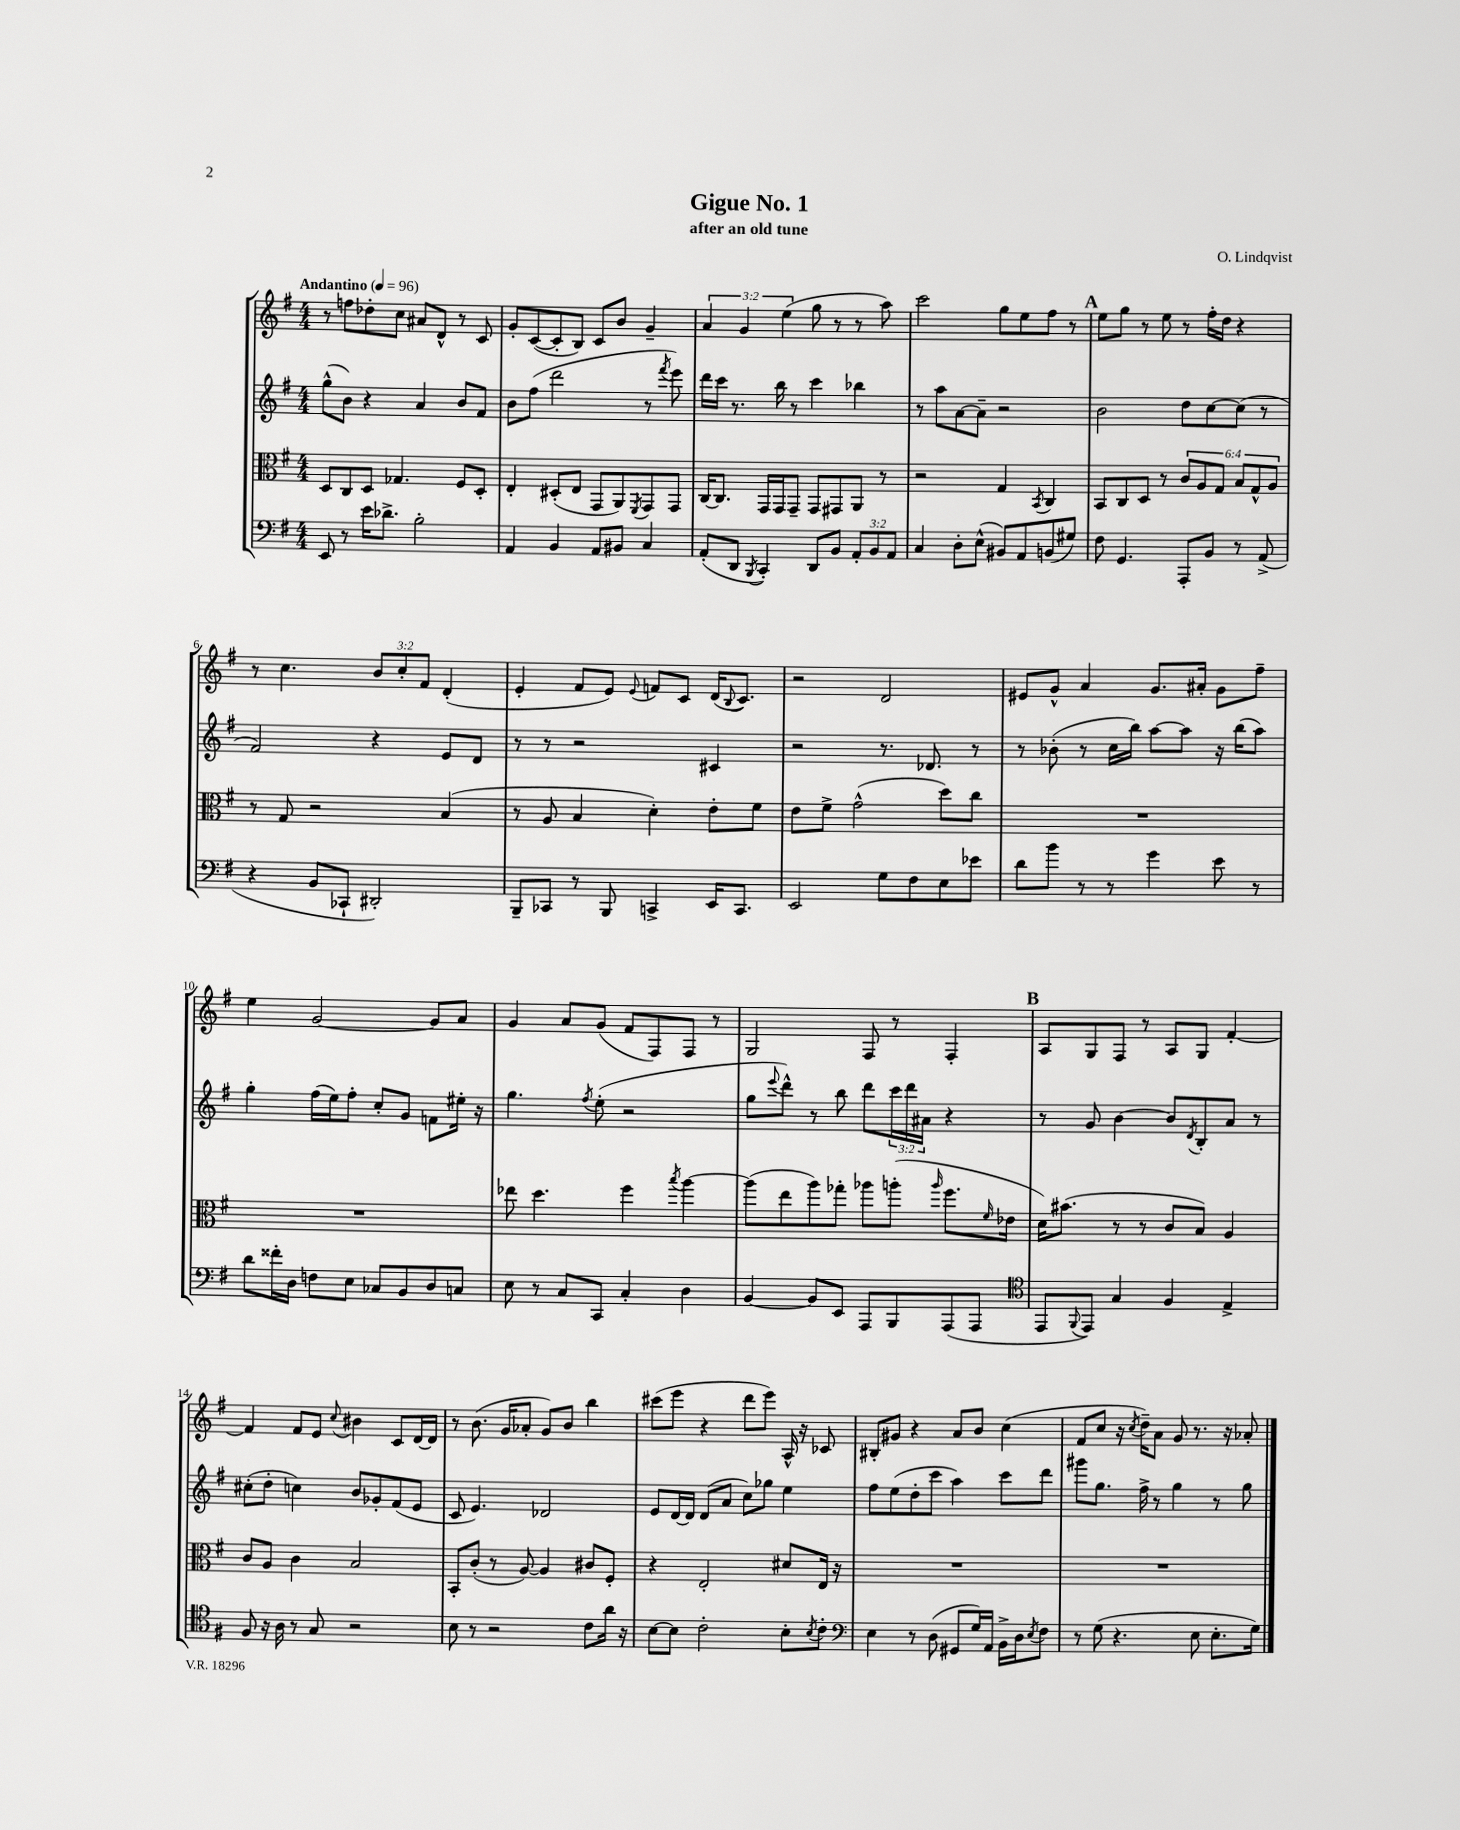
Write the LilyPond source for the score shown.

\header { title = "Gigue No. 1" composer = "O. Lindqvist" subtitle = "after an old tune" }
<<
\new StaffGroup <<
\new Staff = "s0" {
    \clef treble \key g \major \numericTimeSignature \time 4/4 \override Staff.TupletNumber.text = #tuplet-number::calc-fraction-text \tempo "Andantino" 4 = 96
    r8 f''8 des''8-. c''8 ais'8 d'8-^ r8 c'8 |
    g'8-. c'8~( c'8-. b8) c'8 b'8 g'4-- |
    \tuplet 3/2 { a'4 g'4 e''4( } g''8 r8 r8 a''8) |
    c'''2 g''8 e''8 fis''8 r8 |
    \mark \markup { \bold "A" } e''8 g''8 r8 e''8 r8 fis''16-. d''16 r4 |
    r8 c''4. \tuplet 3/2 { b'8 c''8-. fis'8 } d'4-.( |
    e'4-. fis'8 e'8) \appoggiatura { e'8 } f'8 c'8 d'16( \appoggiatura { b8 } c'8.) |
    r2 d'2 |
    eis'8 g'8-^ a'4 g'8. ais'16-. g'8 fis''8-- |
    e''4 g'2~ g'8 a'8 |
    g'4 a'8 g'8( fis'8 fis8) fis8 r8 |
    g2 fis8 r8 fis4-. |
    \mark \markup { \bold "B" } a8 g8 fis8 r8 a8 g8 fis'4~-. |
    fis'4 fis'8 e'8 \appoggiatura { c''8 } bis'4 c'8 d'16~ d'16 |
    r8 b'8.( g'16 aes'8-. g'8) b'8 b''4 |
    cis'''8( e'''8 r4 d'''8 e'''8) a16-^ r16 ces'8 |
    bis8-. gis'8 r4 a'8 b'8 c''4( |
    fis'8 c''8 r16 \acciaccatura { c''8 } d''16--) a'8 g'8 r8. r16 aes'8-. \bar "|." |
}
\new Staff = "s1" {
    \clef treble \key g \major \numericTimeSignature \time 4/4 \override Staff.TupletNumber.text = #tuplet-number::calc-fraction-text
    g''8-^( b'8) r4 a'4 b'8 fis'8 |
    b'8 fis''8( d'''2 r8 \acciaccatura { fis'''8 } e'''8) |
    d'''16 c'''16 r8. b''16 r8 c'''4 bes''4 |
    r8 a''8 a'8~ a'8-- r2 |
    \mark \markup { \bold "A" } b'2 d''8 c''8~ c''8( r8 |
    fis'2) r4 e'8 d'8 |
    r8 r8 r2 cis'4 |
    r2 r8. des'8. r8 |
    r8 bes'8-.( r8 c''16 b''16) a''8~ a''8 r16 b''16( a''8) |
    g''4-. fis''16( e''16) fis''8-. c''8-. g'8 f'8 eis''16-. r16 |
    g''4. \acciaccatura { fis''8 } e''8-.( r2 |
    g''8 \appoggiatura { e'''8 } d'''8-^) r8 b''8 d'''8 \tuplet 3/2 { c'''16 d'''16 ais'16 } r4 |
    \mark \markup { \bold "B" } r8 g'8 b'4~ b'8 \acciaccatura { d'8 } b8-. a'8 r8 |
    cis''8-.( d''8-. c''4) b'8 ges'8-. fis'8( e'8 |
    c'8 e'4.) des'2 |
    e'8 d'16~ d'16 d'8( a'8 c''8) ges''8 e''4 |
    fis''8 e''8( d''8-. c'''8 a''4) c'''8 d'''8 |
    gis'''8 g''8. fis''16-> r8 g''4 r8 g''8 \bar "|." |
}
\new Staff = "s2" {
    \clef alto \key g \major \numericTimeSignature \time 4/4 \override Staff.TupletNumber.text = #tuplet-number::calc-fraction-text
    d8 c8 d8 ges4. fis8 d8-. |
    e4-. dis8-.( e8 g,8 a,8) \acciaccatura { fis,8 } g,8 g,8 |
    c16~ c8. g,16 g,16 g,8-- g,8 gis,8 a,8 r8 |
    r2 g4 \acciaccatura { b,8 } c4 |
    \mark \markup { \bold "A" } b,8 c8 d8 r8 \tuplet 6/4 { c'8 a8 g8 b8 g8-^ a8 } |
    r8 g8 r2 b4( |
    r8 a8 b4 d'4-.) e'8-. fis'8 |
    e'8 fis'8-> g'2-^( d''8) c''8 |
    R1 |
    R1 |
    ees''8 d''4. fis''4 \acciaccatura { b''8 } a''4~ |
    a''8( e''8 a''8) ges''8-. aes''8 a''8-.( \grace { a''16 } fis''8. \grace { fis'16 } ees'16 |
    \mark \markup { \bold "B" } d'16) bis'8.( r8 r8 c'8 b8) a4 |
    c'8 a8 c'4 b2 |
    b,8-. c'8-.( r8 a8~) a4 cis'8 fis8-. |
    r4 e2-. dis'8 e16 r16 |
    R1 |
    R1 \bar "|." |
}
\new Staff = "s3" {
    \clef bass \key g \major \numericTimeSignature \time 4/4 \override Staff.TupletNumber.text = #tuplet-number::calc-fraction-text
    e,8 r8 e'16 des'8.-> b2-. |
    a,4 b,4 a,8 bis,8 c4 |
    a,8-.( d,8 \acciaccatura { b,,8 } c,4-.) d,8 b,8 \tuplet 3/2 { a,8-. b,8 a,8 } |
    c4 d8-. e8-^( bis,8) a,8 b,8( gis8) |
    \mark \markup { \bold "A" } fis8 g,4. a,,8-. b,8 r8 a,8->( |
    r4 b,8 ces,8-! dis,2-.) |
    b,,8-- ces,8 r8 b,,8 c,4-> e,16 c,8. |
    e,2 g8 fis8 e8 ees'8 |
    d'8 b'8 r8 r8 g'4 e'8 r8 |
    d'8 fisis'16-. d16 f8 e8 ces8 b,8 d8 c8 |
    e8 r8 c8 c,8 c4-. d4 |
    b,4~ b,8 e,8 a,,8 b,,8 a,,8( a,,8 |
    \mark \markup { \bold "B" } \clef tenor e,8 \appoggiatura { fis,8 } e,8) g4 fis4 e4-> |
    fis8 r16 a16 r8 g8 r2 |
    b8 r8 r2 c'8 a'16 r16 |
    b8~ b8 c'2-. b8-. \acciaccatura { b8 } c'8-. |
    \clef bass e4 r8 d8( gis,8 g16) a,16 b,16-> d16 \acciaccatura { e8 } fis8 |
    r8 g8( r4. e8 e8.-. g16) \bar "|." |
}
>>
>>
